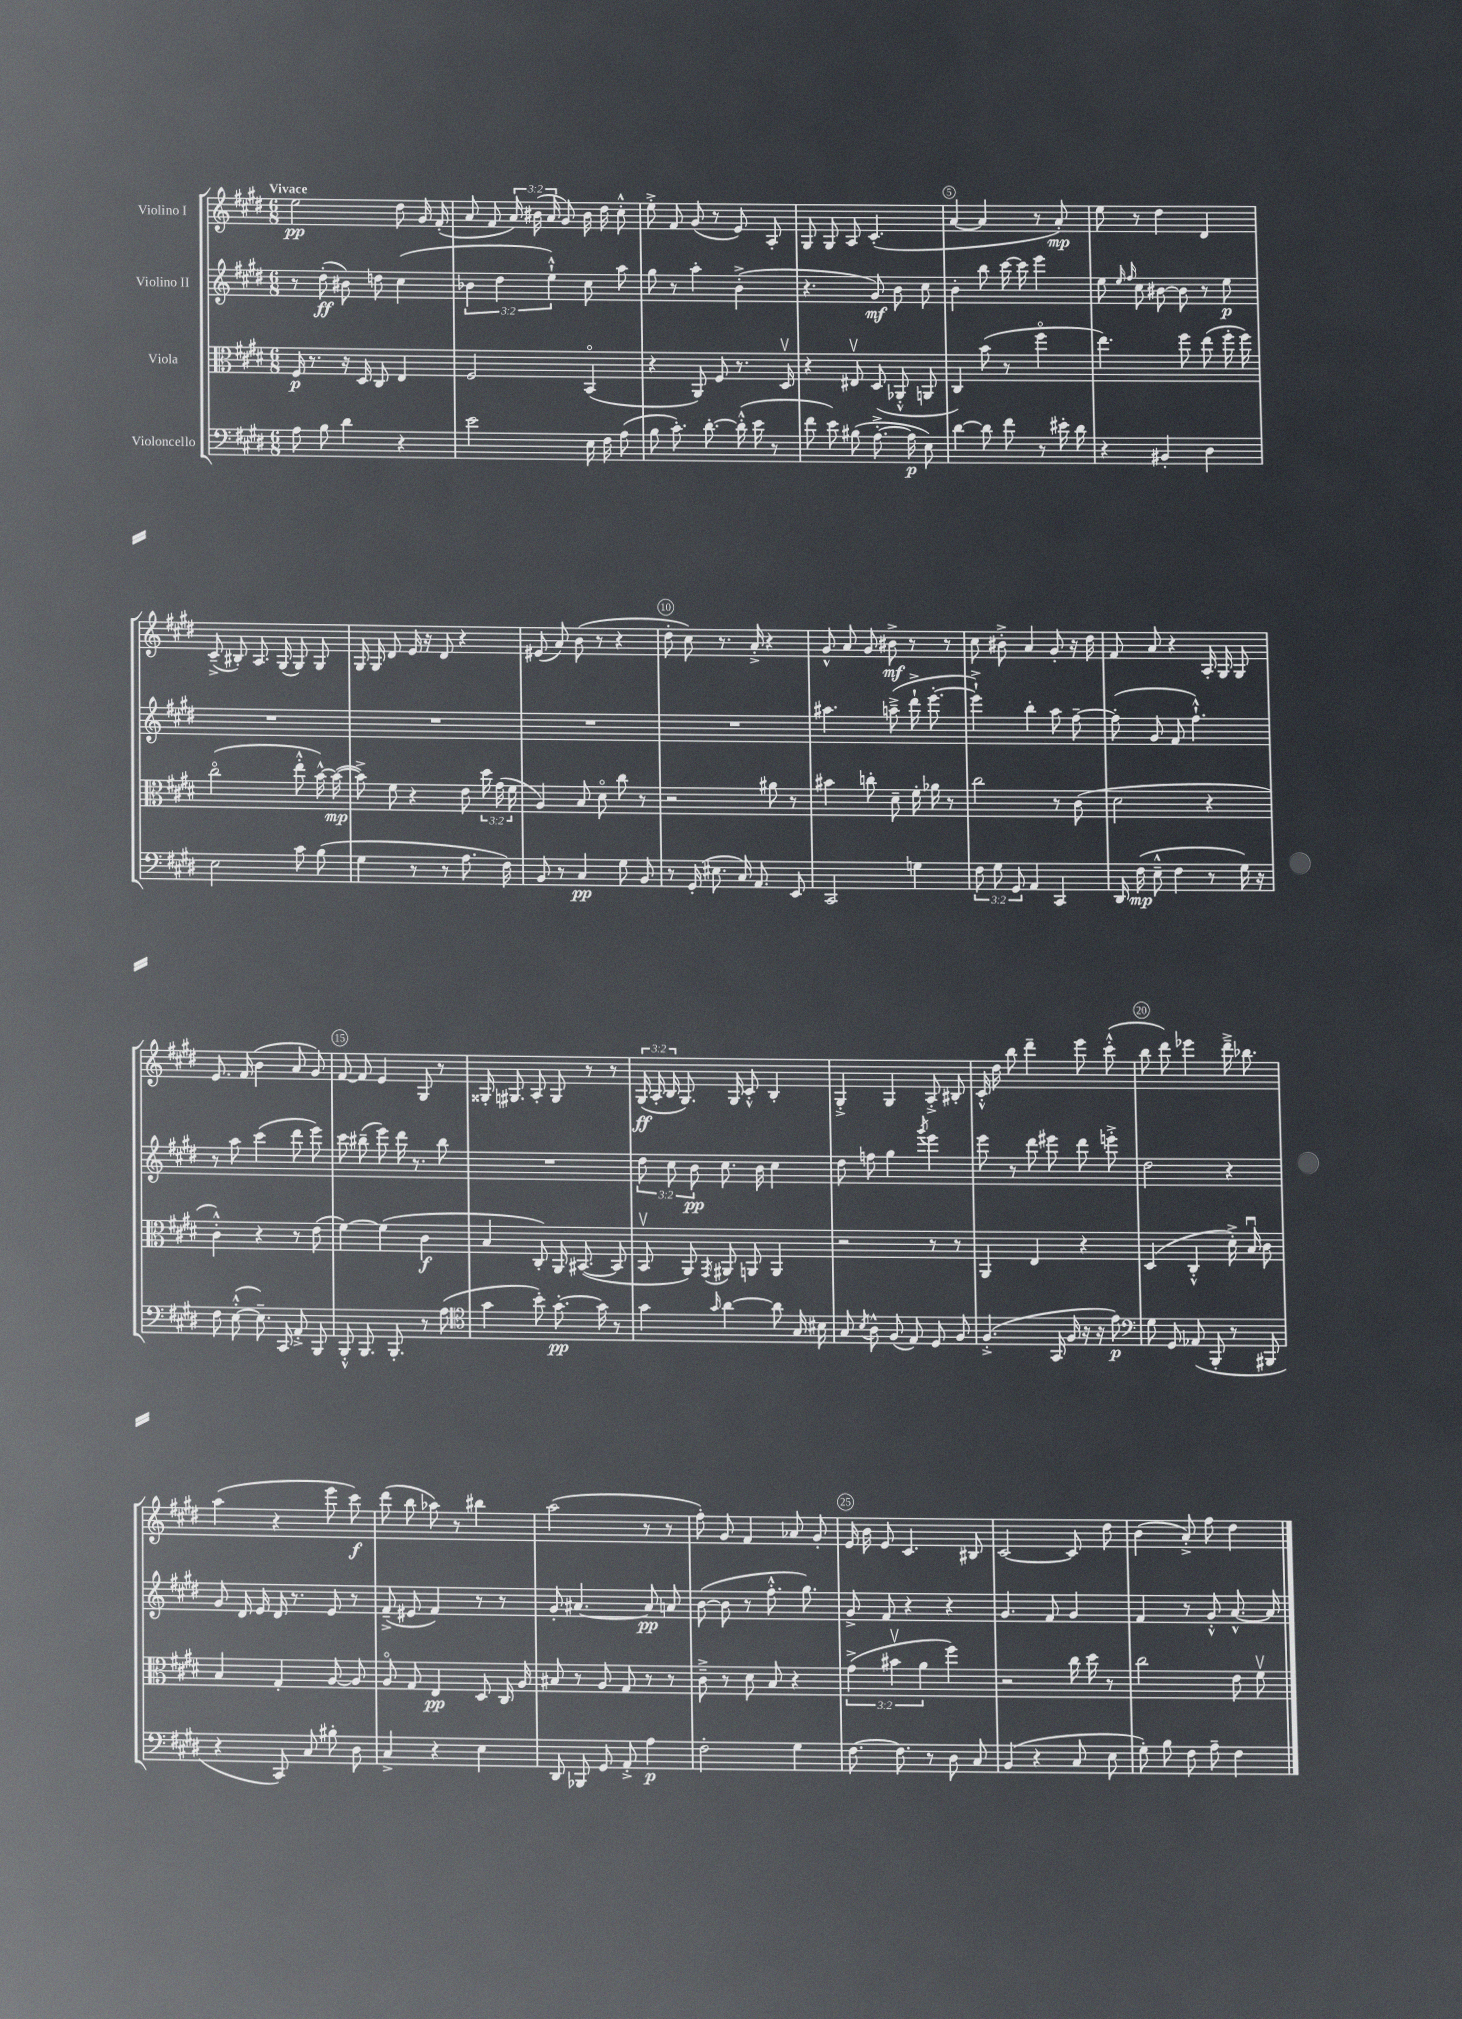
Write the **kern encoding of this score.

**kern	**kern	**kern	**kern
*staff4	*staff3	*staff2	*staff1
*clefF4	*clefC3	*clefG2	*clefG2
*k[f#c#g#d#]	*k[f#c#g#d#]	*k[f#c#g#d#]	*k[f#c#g#d#]
*M6/8	*M6/8	*M6/8	*M6/8
8A\	16F#/	8r	2ee\
.	8.r	.	.
8B\	.	(8dd#'\	.
4d#\	16r	8b#\)	.
.	16D#/	.	.
.	8C#/	8dd\	.
4r	4E/	(4cc#\	8dd#\
.	.	.	16g#/
.	.	.	(16f#'/
=	=	=	=
2e\	2F#/	6b-\	8a/
.	.	.	8f#/
.	.	6dd#\	.
.	.	.	24a/)
.	.	.	(24b#\
.	.	6ee`^^\)	24a/
.	.	.	8g#/)
16E\	(4BBo/	8cc#\	16b#\
16F#\	.	.	16dd#\
(8A\	.	8aa\	8cc#'^^\
=	=	=	=
8B\	4r	8gg#\	8ee'^\
8.c#'\)	.	8r	8f#/
.	8AA/)	4aa'\	(8g#/
[8.d#'\	.	.	.
.	8F#/	.	8r
(16d#'^^\]	8.r	(4b'^\	8e/)
16e\	.	.	.
8r	.	.	8A'/
.	16D#v/	.	.
=	=	=	=
8f#\	4r	4.r	8G#/
8e\)	.	.	8G#/
(8B#\	8E#v/	.	8A/
[8.A'^\	(8D#/	8g#/)	(4.c#'/
.	8AA-'^^/	8b\	.
16A\]	.	.	.
8E\)	8AA/	8cc#\	.
=	=	=	=
[4d#\	4C#/)	4b'\	[4a/
8d#\]	(8b\	8bb\	4a/]
8f#\	8r	[16ccc#\	.
.	.	16ccc#\]	.
8r	4ff#o\	4eee\	8r
16e#'\	.	.	8a'/)
16d#\	.	.	.
=	=	=	=
4r	4.ee\)	8ee\	8ee\
.	.	16qqee/	.
.	.	16qqff#/	.
.	.	8cc#\	8r
4BB#'/	.	[8b#\	4dd#\
.	8ff#\	8b#\]	.
4D#\	(8ee\	8r	4d#/
.	16ff#'\	8ee\	.
.	16ff#\)	.	.
=	=	=	=
2E\	(2cc#o\	2.r	(8c#~^/
.	.	.	8B#'/)
.	.	.	8.A/
.	.	.	(16G#/
8c#\	8ee'^^\	.	8G#/)
(8B\	[16b^^\)	.	8G#/
.	(16b\_	.	.
=	=	=	=
4G#\	8b^\])	2.r	16G#/
.	.	.	16G#/
.	8f#\	.	8d#/
8r	4r	.	16e/
.	.	.	16r
8r	.	.	8d#/
8.A\	8e\	.	4r
.	24dd#\	.	.
.	(24g#\	.	.
16F#\)	.	.	.
.	24f#\	.	.
=	=	=	=
8BB/	4A/)	2.r	(8e#/
8r	.	.	8a/)
4C#/	8B/	.	(8b\
.	8d#o\	.	8r
8G#\	8cc#\	.	4r
8BB/	8r	.	.
=	=	=	=
8r	2r	2.r	8dd#'\
(16GG#'/	.	.	8cc#\)
8.E#\	.	.	.
.	.	.	8.r
16C#/)	.	.	.
8.AA/	.	.	16a'^/
.	8a#\	.	4r
8EE/	8r	.	.
=	=	=	=
2CC#/	4b#\	4.aa#\	8g#^^/
.	.	.	8a/
.	8cc'\	.	8g#/
.	8d#~\	(8aa~^\	8b#^\
4G\	16f#'\	16ddd#`^\	8r
.	16a-\	[8.eee'\	.
.	8r	.	8r
=	=	=	=
12F#\	2cc#\	4eee`^\])	8cc#\
12G#\	.	.	.
.	.	.	8b#'^\
12GG#/	.	.	.
4AA/	.	4bb'\	4a/
4CC#/	8r	8aa\	8g#'/
.	(8c#\	[8ff#~\	16r
.	.	.	16dd#\
=	=	=	=
16DD#/	2d#\	(8ff#'\]	8f#/
(16F#\	.	.	.
8E~^^\	.	8g#/	8a/
4F#\	.	8f#/	4r
.	.	4.ff#`^^\)	.
8r	4r	.	16A'/
.	.	.	16G#/
16G#\)	.	.	8G#/
16r	.	.	.
=	=	=	=
8F#\	4c#'^^\)	8r	8.e/
([8E'^^\	.	8aa\	.
.	.	.	(16f#/
8.E~\])	4r	(4ccc#\	4b\
16CC#/	.	.	.
8AA'^/	8r	8ddd#\	8a/
8BBB/	(8e\	8eee\)	8g#/)
=	=	=	=
8BBB'^^/	[4f#\)	8ccc#\	[8f#/
8.BBB/	.	(8bb#~\	8f#/]
.	(4f#\]	8eee\)	4e/
8.BBB'/	.	.	.
.	.	16ddd#\	.
.	.	8.r	.
8r	4c#\	.	8G#/
(8A\	.	8bb#\	8r
=	=	=	=
*clefC4	*	*	*
4g#\	4B/	2.r	16G##'/
.	.	.	8.G#/
8b'\)	8C#'/)	.	8A'/
[8.g#'\	16AA/	.	8G#/
.	([8.BB#/	.	.
.	.	.	8r
16g#\]	.	.	.
8r	8BB#/]	.	8r
=	=	=	=
4g#\	8BBv/	12dd#\	(24G#/
.	.	.	24A'/
.	.	12cc#\	24B/
.	8AA/)	.	8.G#/)
.	.	12b\	.
16qqg#/	8qGG#/	.	.
[4a\	8AA#/	8.cc#\	.
.	.	.	16G#/
.	8AA/	.	8c#'^^/
.	.	16b\	.
8a\]	4AA/	4cc#\	4B'/
16G#/	.	.	.
16B#\	.	.	.
=	=	=	=
8G#/	2r	8dd#\	4G#'^/
8qB/	.	.	.
8A^^\	.	8ff\	.
(8F#/	.	4gg#\	4G#/
8E/)	.	.	.
.	.	8qggg#/	.
8D#/	8r	4eee\	8A'^/
8F#/	8r	.	8B#'/
=	=	=	=
(4.F#'^/	4AA/	8eee\	16c#'^^/
.	.	.	16dd#\
.	.	8r	8bb\
.	4E/	8ddd#\	4ddd#~\
16GG#/	.	8eee#\	.
16F#/	.	.	.
16r	4r	8ddd#\	8eee\
16r	.	.	.
8e\)	.	8eee'^\	(8ccc#'^^\
=	=	=	=
*clefF4	*	*	*
8G#\	(4D#/	2dd#\	8bb\
8GG#/	.	.	8ddd#\)
(8AA-/	4C#'^^/	.	4eee-\
8BBB'/	.	.	.
8r	16d#'^\)	4r	16ddd#~^\
.	16Bu/	.	8.bb-\
8BBB#/	8c#\	.	.
=	=	=	=
4r	4B/	8g#/	(4aa\
.	.	16d#/	.
.	.	16e/	.
8CC#/)	4G#'/	16d#/	4r
.	.	8.r	.
8C#/	.	.	.
8B#'\	[8A/	8e/	8eee\
8D#\	8A/]	8r	8ccc#\)
=	=	=	=
4C#^/	8Ao/	(8f#~^/	(8ddd#\
.	8G#/	8e#/	8bb\
4r	4E/	4f#/)	8aa-\)
.	.	.	8r
4E\	8D#/	8r	4bb#\
.	16C#/	8r	.
.	16A/	.	.
=	=	=	=
8DD#/	8B#/	8g#'/	(2aa\
8BBB-/	8r	[4.a#/	.
8GG#/	8A/	.	.
8AA'^/	8G#/	.	.
4A\	8r	8a#/]	8r
.	8r	8a/	8r
=	=	=	=
2F#'\	8c#~^\	([8b\	8ff#'\)
.	8r	8b\]	8g#/
.	8d#\	8r	4f#/
.	8B/	8.ff#'^^\	.
4G#\	4r	.	8a-/
.	.	8.gg#\)	.
.	.	.	8g#'/
=	=	=	=
[8.F#\	(6g#^\	8g#^/	16e/
.	.	.	16b\
.	.	8f#/	8e/
.	6b#v\	.	.
8.F#\]	.	.	.
.	.	4r	4.c#/
.	6a\	.	.
8r	.	.	.
8D#\	4ff#\)	4r	.
8C#/	.	.	8B#/
=	=	=	=
(4BB/	2r	4.g#/	[2c#/
4r	.	.	.
.	.	8f#/	.
8C#/	16cc#\	4g#/	8c#/]
.	16dd#\	.	.
8E\	8r	.	8dd#\
=	=	=	=
8G#'\)	2cc#\	4f#/	(4b\
8B\	.	.	.
8F#\	.	8r	8a'^/)
8A~\	.	8g#'^^/	8ff#\
4F#\	8e\	[8.a^^/	4dd#\
.	8f#v\	.	.
.	.	16a/]	.
==	==	==	==
*-	*-	*-	*-
